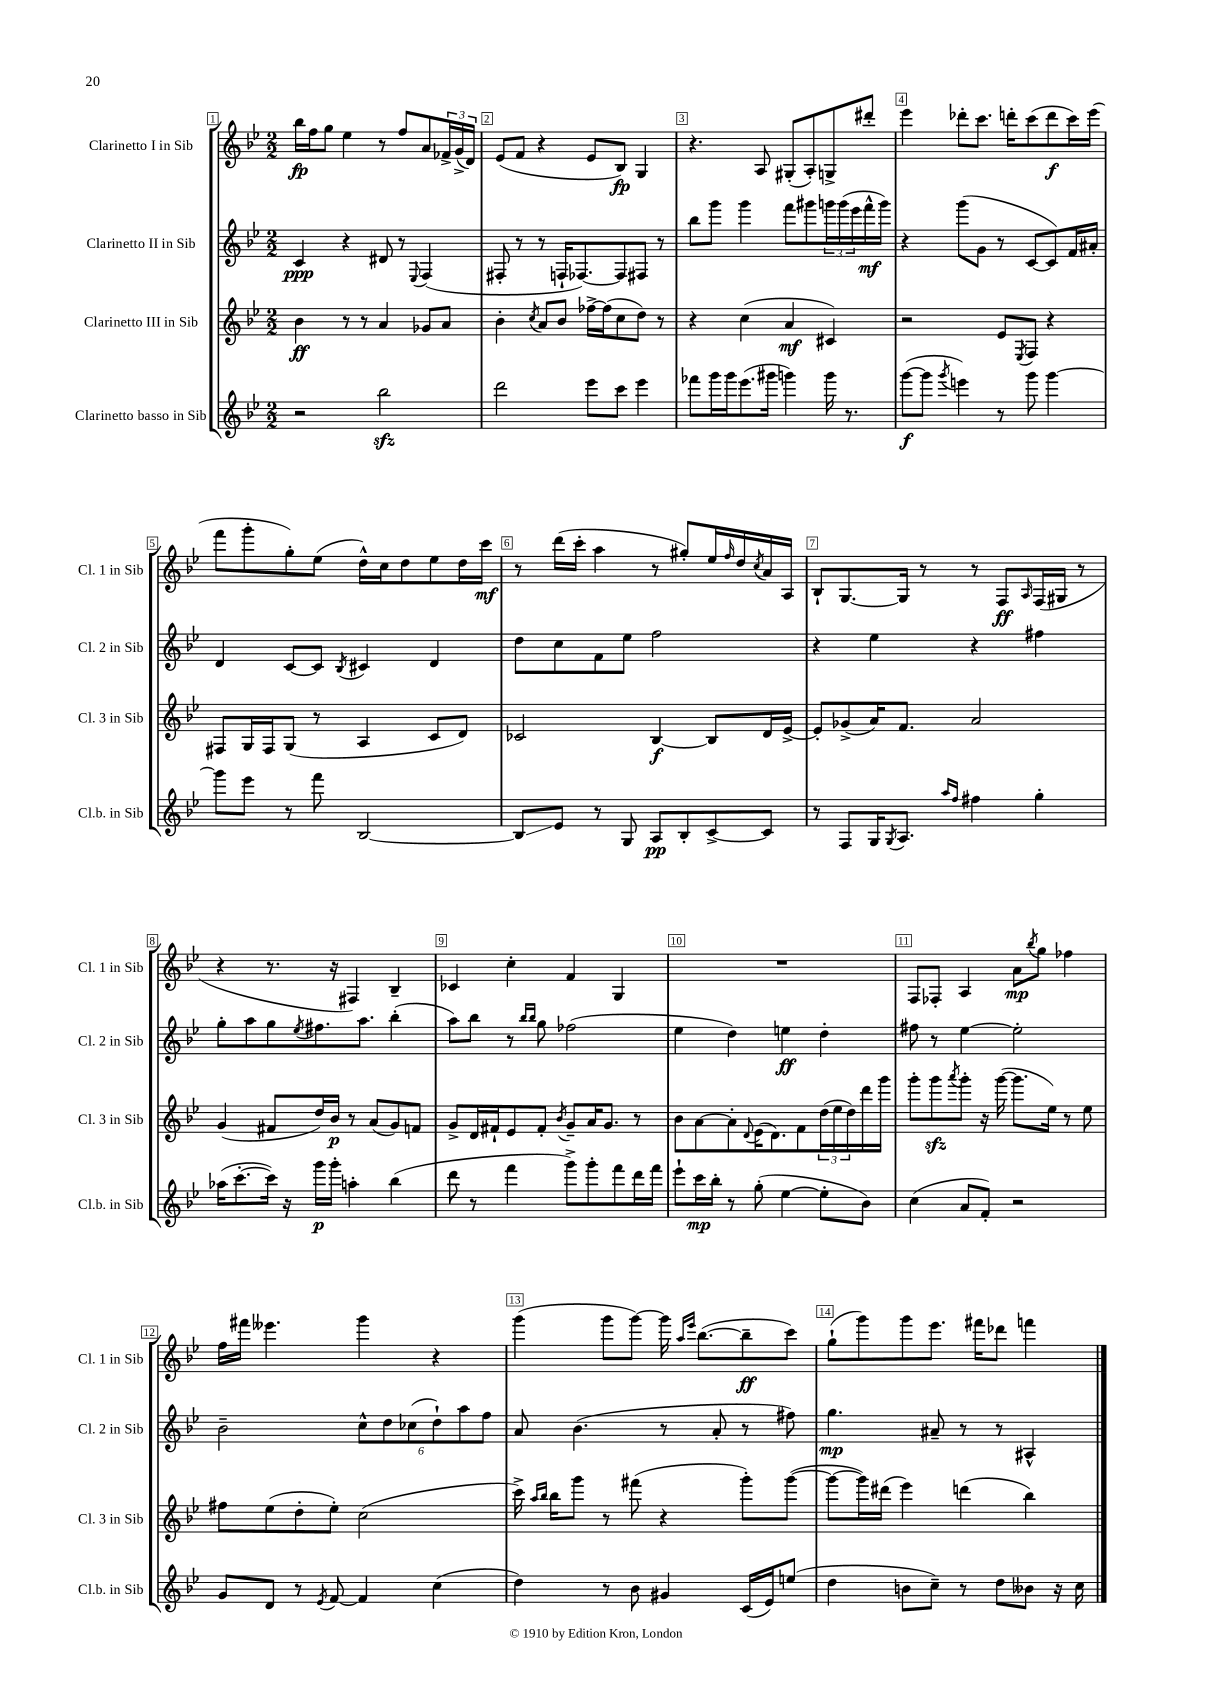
<<
\new StaffGroup <<
\new Staff = "s0" \with { instrumentName = "Clarinetto I in Sib" shortInstrumentName = "Cl. 1 in Sib" } {
    \clef treble \key bes \major \numericTimeSignature \time 2/2
    bes''16\fp f''16 g''8 ees''4 r8 f''8 a'8 \tuplet 3/2 { fes'16-> g'16->( d'16) } |
    ees'8( f'8 r4 ees'8 bes8\fp) g4 |
    r4. a8 gis8-.( a8-.) g8-> dis'''8-. |
    ees'''4 des'''8-. c'''8. d'''16-. c'''8( d'''8\f c'''16) ees'''16( |
    f'''8 g'''8-. g''8-.) ees''8( d''16-^) c''16 d''8 ees''8 d''16 c'''16\mf |
    r8 d'''16( c'''16-. a''4 r8 gis''8-.) ees''16 \grace { f''16 } d''16 \acciaccatura { c''8 } a'16 a16 |
    bes8-! g8.~ g16 r8 r8 f8\ff \grace { a16 } f16( gis16 r8 |
    r4 r8. r16 fis4) bes4-- |
    ces'4 c''4-. f'4 g4 |
    R1 |
    f8 fes8-. a4 a'8\mp \acciaccatura { bes''8 } g''8 fes''4 |
    f''16 fis'''16 eeses'''4. g'''4 r4 |
    g'''4( g'''8 g'''8~) g'''16 \grace { a''16 ees'''16 } bes''8.~( bes''8--\ff c'''8) |
    g''8-!( g'''8) g'''8 ees'''8. fis'''16 des'''8 f'''4 \bar "|." |
}
\new Staff = "s1" \with { instrumentName = "Clarinetto II in Sib" shortInstrumentName = "Cl. 2 in Sib" } {
    \clef treble \key bes \major \numericTimeSignature \time 2/2
    c'4\ppp r4 dis'8 r8 \appoggiatura { ees8 } f4( |
    fis8-. r8 r8 f16-! fes8.~) fes8 fis8 r8 |
    bes''8 g'''8 g'''4 f'''8 gis'''8 \tuplet 3/2 { g'''16 g'''16( ees'''16 } f'''16-^\mf g'''16) |
    r4 g'''8( g'8 r8 c'8~ c'8) f'16 ais'16-. |
    d'4 c'8~ c'8 \acciaccatura { bes8 } cis'4 d'4 |
    d''8 c''8 f'8 ees''8 f''2 |
    r4 ees''4 r4 fis''4 |
    g''8-. a''8 g''8 \acciaccatura { ees''8 } fis''8. a''8. bes''4-.( |
    a''8) bes''8 r8 \grace { bes''16 bes''16 } g''8 fes''2( |
    ees''4 d''4) e''4\ff d''4-. |
    fis''8 r8 ees''4~ ees''2-. |
    bes'2-- \tuplet 6/4 { c''8-^ d''8 ces''8( d''8-!) a''8 f''8 } |
    a'8 bes'4.( r8 a'8-. r8 fis''8) |
    g''4.\mp ais'8-- r8 r8 ais4-^ \bar "|." |
}
\new Staff = "s2" \with { instrumentName = "Clarinetto III in Sib" shortInstrumentName = "Cl. 3 in Sib" } {
    \clef treble \key bes \major \numericTimeSignature \time 2/2
    bes'4\ff r8 r8 a'4 ges'8 a'8 |
    bes'4-. \acciaccatura { c''8 } a'8 bes'8 fes''16~-> fes''16( c''8 d''8) r8 |
    r4 c''4( a'4\mf cis'4) |
    r2 ees'8 \acciaccatura { ees8 } f8 r4 |
    fis8 g16 fis16 g8( r8 a4 c'8 d'8) |
    ces'2 bes4~\f bes8 d'16 ees'16~-> |
    ees'8-. ges'8->( a'16) f'8. a'2 |
    g'4( fis'8 d''16) bes'16\p r8 a'8( g'8) f'8 |
    g'8-> d'16 fis'16-! ees'8 fis'8-. \acciaccatura { bes'8 } g'8-- a'16 g'8. r8 |
    bes'8 a'8~ a'8-. \appoggiatura { d'8 } ees'16( d'8.) f'8 \tuplet 3/2 { d''16( ees''16 d''16) } d'''16 g'''16 |
    g'''8-. g'''8\sfz \acciaccatura { a'''8 } g'''8-. r16 g'''16~( g'''8. ees''16) r8 ees''8 |
    fis''8 ees''8( d''8-. ees''8-.) c''2( |
    c'''16->) \grace { a''16 bes''16 } bes''16 g'''8 r8 fis'''8( r4 g'''8-.) g'''8~( |
    g'''8~ g'''16) dis'''16( ees'''4) d'''4( bes''4) \bar "|." |
}
\new Staff = "s3" \with { instrumentName = "Clarinetto basso in Sib" shortInstrumentName = "Cl.b. in Sib" } {
    \clef treble \key bes \major \numericTimeSignature \time 2/2
    r2 bes''2\sfz |
    d'''2 ees'''8 c'''8 ees'''4 |
    fes'''8 g'''16 g'''16 ees'''8.( gis'''16 g'''4) g'''16 r8. |
    g'''8~\f( g'''8 \acciaccatura { g'''8 } e'''4) r8 g'''8 g'''4~ |
    g'''8 ees'''8 r8 f'''8 bes2~ |
    bes8\glissando ees'8 r8 g8 a8\pp bes8-. c'8~-> c'8 |
    r8 f8 g16 \acciaccatura { g8 } a8. \grace { a''16 f''16 } fis''4 g''4-. |
    aes''16( c'''8.~-. c'''16) r16 g'''16\p g'''16-. a''4-. bes''4( |
    d'''8 r8 f'''4 g'''8->) g'''8-. f'''8 d'''16 f'''16 |
    ees'''8-! c'''16\mp bes''16-. r8 g''8-.( ees''4~ ees''8-. bes'8) |
    c''4( a'8 f'8-.) r2 |
    g'8 d'8 r8 \acciaccatura { ees'8 } f'8~ f'4 c''4( |
    d''4) r8 bes'8 gis'4 c'16( ees'16) e''8( |
    d''4 b'8 c''8--) r8 d''8 beses'8 r16 c''16 \bar "|." |
}
>>
>>
\layout { \context { \Score \override BarNumber.break-visibility = ##(#f #t #t) barNumberVisibility = #all-bar-numbers-visible \override BarNumber.stencil = #(make-stencil-boxer 0.1 0.3 ly:text-interface::print) } }
